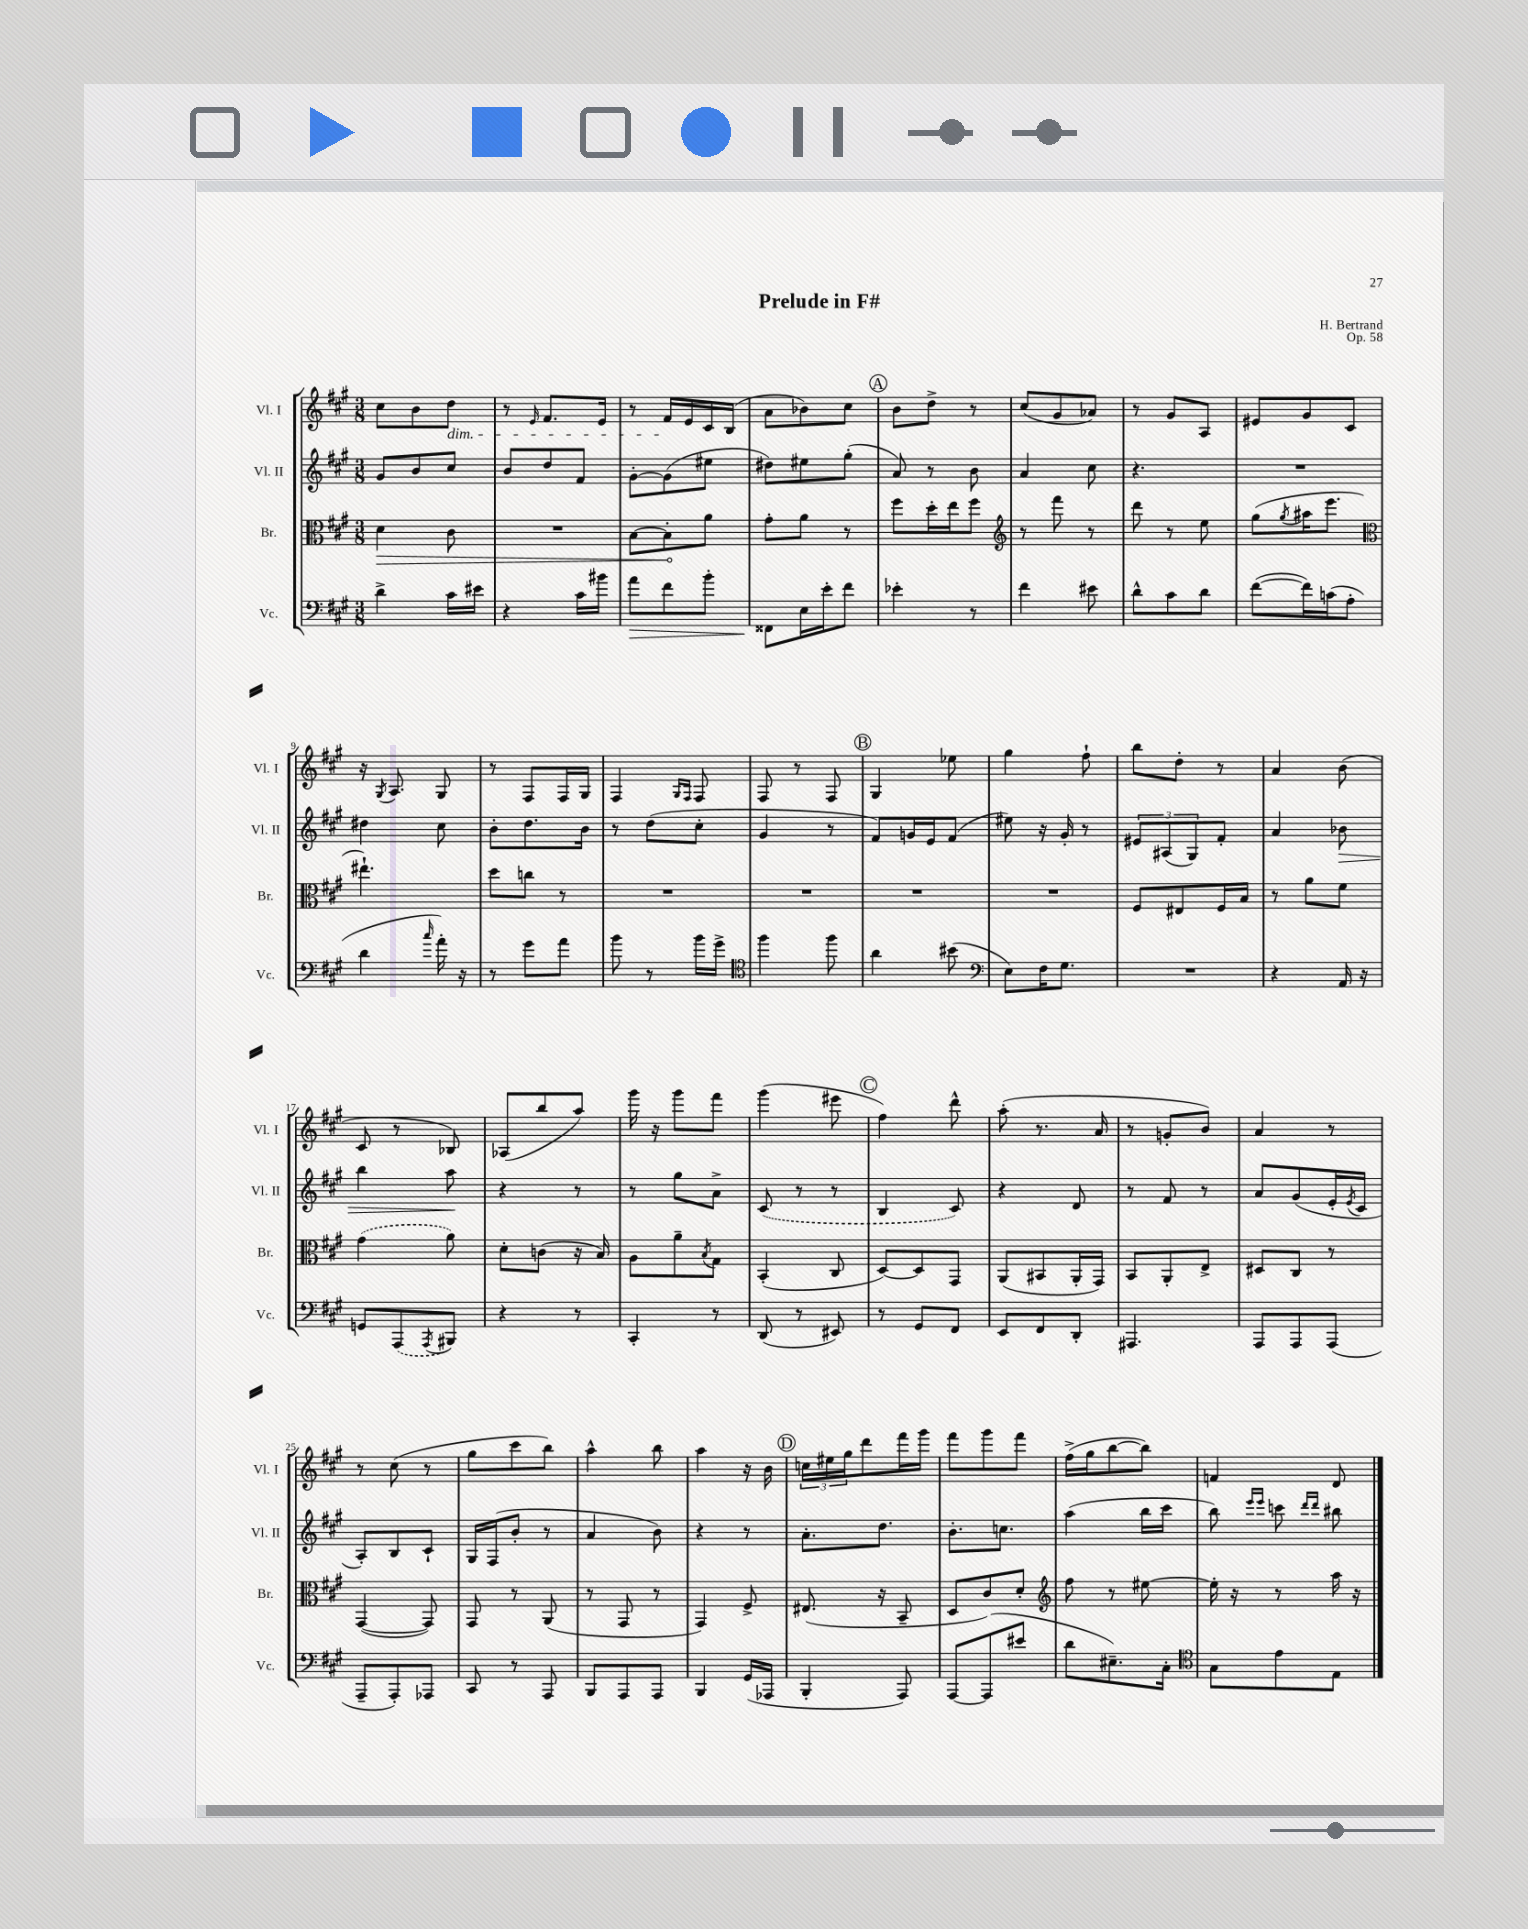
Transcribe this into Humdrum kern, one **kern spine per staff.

**kern	**kern	**kern	**kern
*staff4	*staff3	*staff2	*staff1
*clefF4	*clefC3	*clefG2	*clefG2
*k[f#c#g#]	*k[f#c#g#]	*k[f#c#g#]	*k[f#c#g#]
*M3/8	*M3/8	*M3/8	*M3/8
4d^	4d	8g#	8cc#
.	.	8b	8b
16c#	8c#	8cc#	8dd
16e#	.	.	.
=	=	=	=
4r	4.r	8b	8r
.	.	.	16qqe
.	.	8dd	8.f#
16c#	.	8f#	.
16b#	.	.	16e
=	=	=	=
8a	[8B	[8g#'	8r
8f#	8B']	(8g#]	16f#
.	.	.	16e
8b'	8a	8ee#	16c#
.	.	.	(16B
=	=	=	=
8FF##	8g#'	8dd#)	8a
16E	8a	8ee#	8b-)
16e'	.	.	.
8f#	8r	(8gg#'	8cc#
=	=	=	=
4e-'	8ff#	8a)	8b
.	16dd'	8r	8dd^
.	16ee	.	.
8r	8ff#	8b	8r
=	=	=	=
*	*clefG2	*	*
4f#	8r	4a	(8cc#
.	8fff#	.	8g#
8e#	8r	8cc#	8a-)
=	=	=	=
8d^^	8ddd	4.r	8r
8c#	8r	.	8g#
8d	8ee	.	8A
=	=	=	=
([8f#	(8gg#	4.r	8e#
.	8qgg#	.	.
16f#])	16aa#	.	8g#
(16c	8.eee	.	.
8A'	.	.	8c#
=	=	=	=
*	*clefC3	*	*
4d	4.ee#`)	4dd#	16r
.	.	.	8qG#
.	.	.	8.A
16qqcc#	.	.	.
16a')	.	8cc#	8G#
16r	.	.	.
=	=	=	=
8r	8dd	8b'	8r
8g#	8cc	8.dd	8F#
8a	8r	.	16F#
.	.	16b	16G#
=	=	=	=
8b	4.r	8r	4F#
8r	.	(8dd	.
.	.	.	16qqG#
.	.	.	16qqF#
16b	.	8cc#'	8F#
16g#^	.	.	.
=	=	=	=
*clefC4	*	*	*
4ff#	4.r	4g#	8F#
.	.	.	8r
8ff#	.	8r	8F#
=	=	=	=
4a	4.r	8f#)	4G#
.	.	16g	.
.	.	16e	.
(8b#	.	(8f#	8ee-
=	=	=	=
*clefF4	*	*	*
8E)	4.r	8ee#)	4gg#
16F#	.	16r	.
8.G#	.	16g#'	.
.	.	8r	8ff#`
=	=	=	=
4.r	8F#	12e#	8bb
.	.	(12A#	.
.	8E#	.	8dd'
.	.	12G#)	.
.	16F#	8f#'	8r
.	16B	.	.
=	=	=	=
4r	8r	4a	4a
.	8a	.	.
16AA	8f#	8b-	(8b
16r	.	.	.
=	=	=	=
8GG	(4g#	4bb	8c#
(8AAA	.	.	8r
8qAAA	.	.	.
8BBB#)	8a)	8aa	8B-)
=	=	=	=
4r	8d'	4r	(8A-
.	(8c	.	8bb
8r	16r	8r	8aa)
.	16B)	.	.
=	=	=	=
4CC#'	8A	8r	16ggg#
.	.	.	16r
.	8a~	8gg#	8ggg#
.	8qB	.	.
8r	8G#	8a^	8fff#
=	=	=	=
(8DD	(4BB'	(8c#	(4ggg#
8r	.	8r	.
8EE#)	8C#	8r	8eee#
=	=	=	=
8r	[8D)	4B	4ff#)
8GG#	8D]	.	.
8FF#	8GG#	8c#)	8ddd^^
=	=	=	=
8EE	(8AA	4r	(8aa'
8FF#	8BB#	.	8.r
8DD'	16AA'	8d	.
.	16GG#)	.	16a
=	=	=	=
4.AAA#	8BB	8r	8r
.	8AA'	8f#	8g'
.	8E^	8r	8b)
=	=	=	=
8AAA	8D#	8a	4a
8AAA	8C#	(8g#	.
(8AAA	8r	16e'	8r
.	.	8qe	.
.	.	16c#	.
=	=	=	=
8AAA~	([4GG#	8A')	8r
8AAA')	.	8B	(8cc#
8AAA-	8GG#])	8c#`	8r
=	=	=	=
8CC#	8GG#	16G#	8gg#
.	.	(16F#	.
8r	8r	8b'	8ccc#
8AAA	(8AA	8r	8bb)
=	=	=	=
8BBB	8r	4a	4aa^^
8AAA	8GG#	.	.
8AAA	8r	8b)	8bb
=	=	=	=
4BBB	4GG#)	4r	4aa
(16GG#	8F#^	8r	16r
16AAA-	.	.	16b
=	=	=	=
4BBB'	(8.E#	8.a'	24cc
.	.	.	24ee#
.	.	.	24gg#
.	.	.	8ddd
.	16r	8.dd	.
8AAA)	8BB~	.	16fff#
.	.	.	16ggg#
=	=	=	=
[8AAA	8D	8.b'	8fff#
(8AAA]	8c#)	.	8ggg#
.	.	8.cc	.
8e#	8d'	.	8fff#
=	=	=	=
*	*clefG2	*	*
8d	8ff#	(4aa	(16ff#^
.	.	.	16gg#
8.E#~)	8r	.	[8bb
.	[8ee#	16bb	8bb])
16C#'	.	16ccc#	.
=	=	=	=
*clefC4	*	*	*
8G#	16ee#']	8bb)	4f
.	16r	.	.
.	.	16qqeee	.
.	.	16qqeee	.
8e	8r	8ccc	.
.	.	16qqddd	.
.	.	16qqddd	.
8E	16aa	8bb#	8d
.	16r	.	.
==	==	==	==
*-	*-	*-	*-
